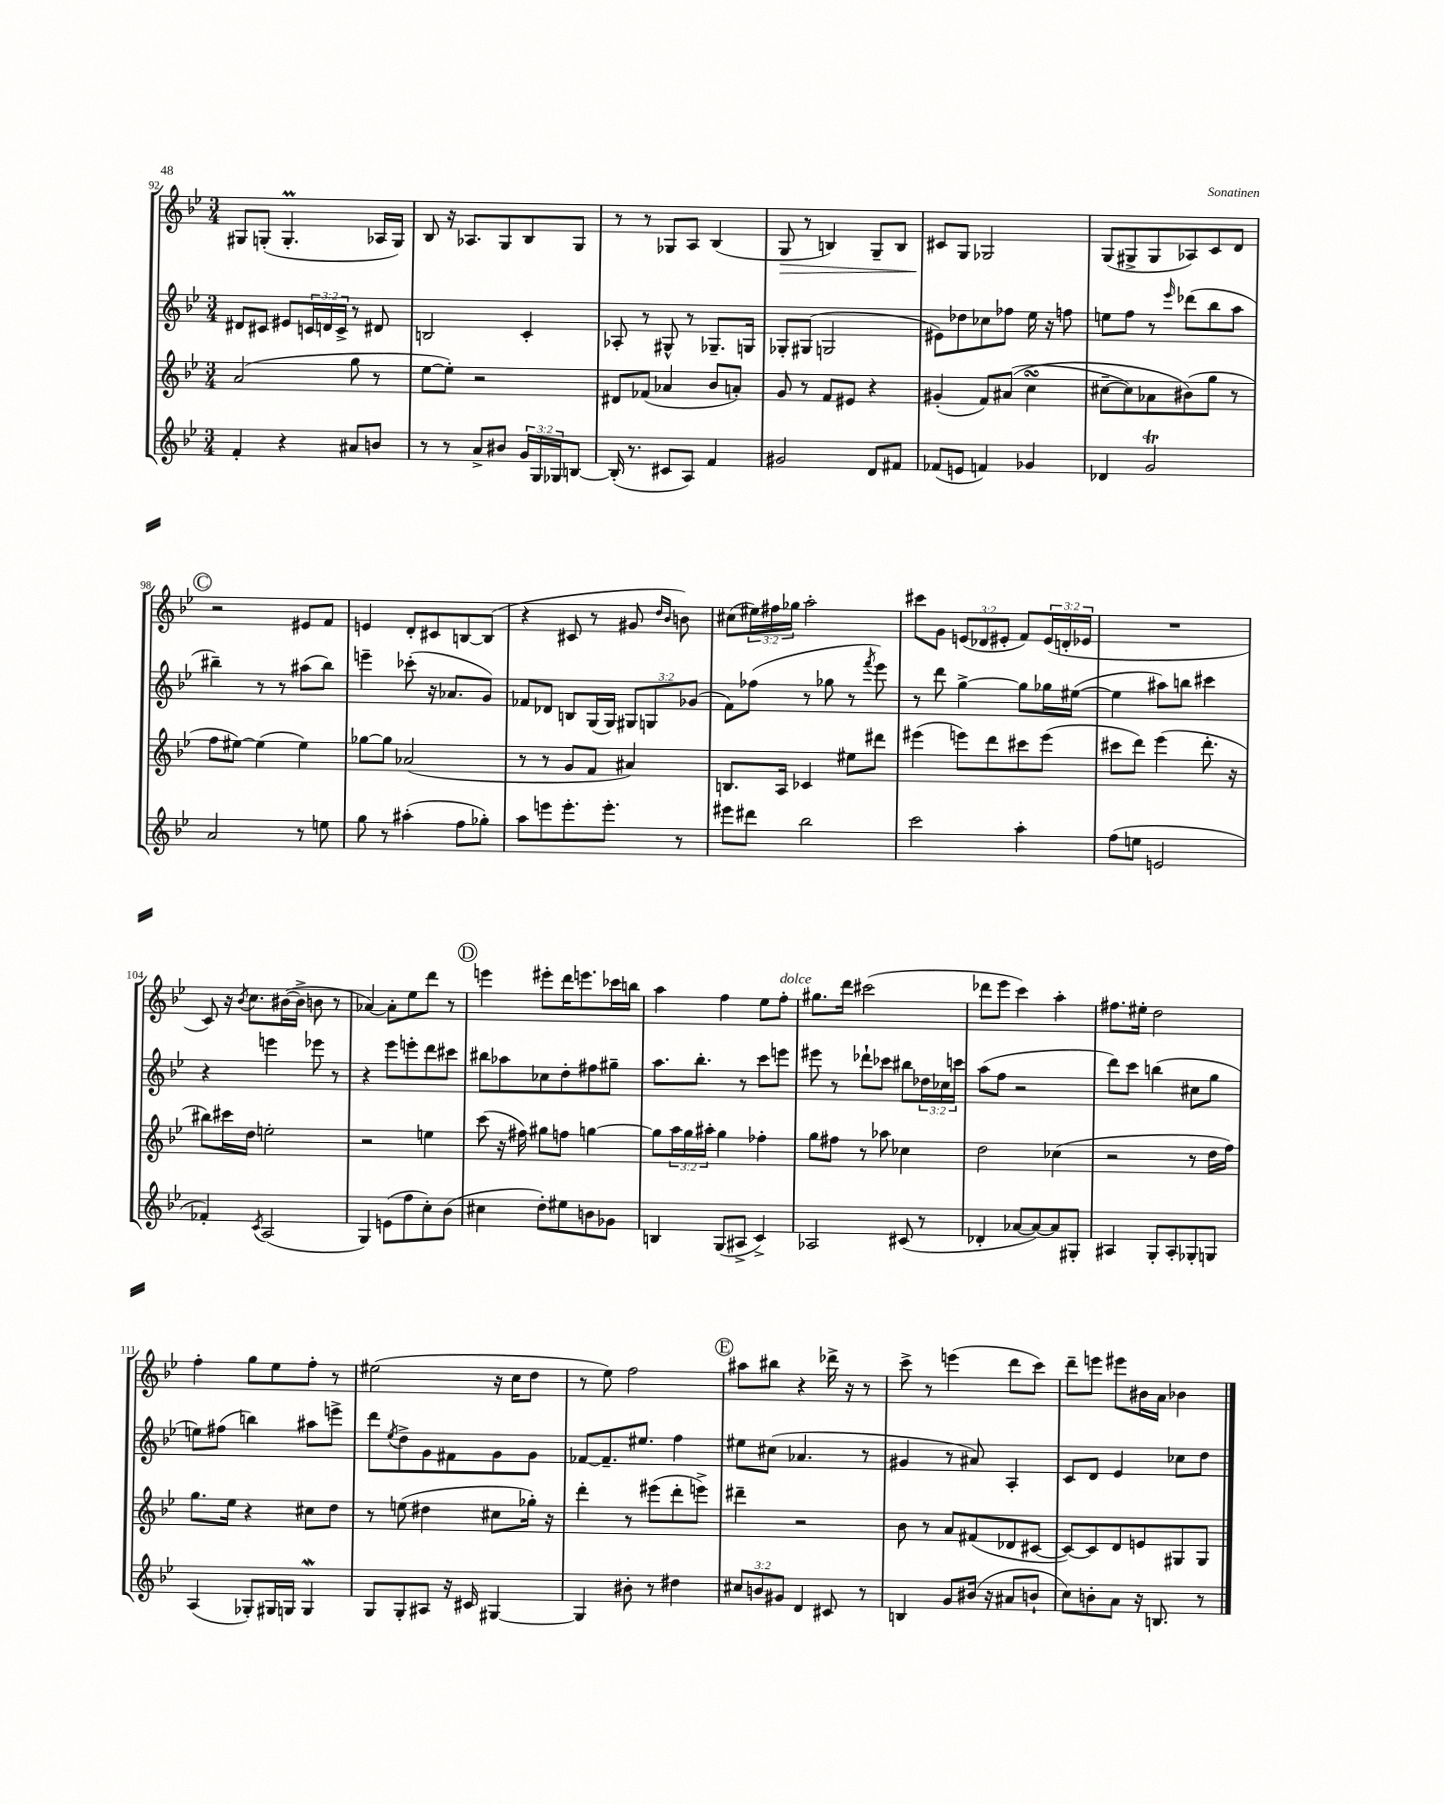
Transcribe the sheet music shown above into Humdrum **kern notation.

**kern	**kern	**kern	**kern	**dynam
*part4	*part3	*part2	*part1	*part1
*staff4	*staff3	*staff2	*staff1	*staff1
*clefG2	*clefG2	*clefG2	*clefG2	*
*k[b-e-]	*k[b-e-]	*k[b-e-]	*k[b-e-]	*
*M3/4	*M3/4	*M3/4	*M3/4	*
=92	=92	=92	=92	=92
4f'/	(2a/	8d#X/L	8G#X/L	.
.	.	8c#X/J	(8Gn'/J	.
4r	.	8e#X/L	4.GM'/	.
.	.	24cn/L	.	.
.	.	24dn/	.	.
.	.	24c^/JJ	.	.
8a#X/L	8gg\	8r	.	.
8bn/J	8r	8d#X/	16A-X/LL	.
.	.	.	16G/JJ)	.
=93	=93	=93	=93	=93
8r	[8ee-\L	2Bn/	8B-/	.
8r	8ee-'\J])	.	16r	.
.	.	.	8.A-X/L	.
8a^/L	2r	.	.	.
8b#X/J	.	.	8G/	.
24g/LL	.	4c'/	8B-/	.
24G/	.	.	.	.
24G-X/J	.	.	.	.
[8Bn/J	.	.	8G/J	.
=94	=94	=94	=94	=94
(16B'/]	8d#X/L	8A-X'/	8r	.
8.r	.	.	.	.
.	(8f-X/J	8r	8r	.
8c#X/L	4a-X/	8G#X^^/	8G-X/L	.
8A/J)	.	8r	8A/J	.
4f/	8b-/L	8.G-X~/L	(4B-/	.
.	8an'/J)	.	.	.
.	.	16Gn/Jk	.	.
=95	=95	=95	=95	=95
!	!	!	!	!LO:HP:b
2g#X/	8g/	8G-X'/L	8G/	>
.	8r	(8G#X/J	8r	.
.	8f/L	2Gn/	4Bn/)	.
.	8e#X/J	.	.	.
8d/L	4r	.	8G~/L	.
8f#X/J	.	.	8B/J	.
=96	=96	=96	=96	=96
(8f-X/L	(4g#X'/	8e#X\L)	8c#X/L	.
8en/J	.	8dd-X\	8G/J	]
4fn/)	8f/L)	8cc-X\	2G-X/	.
.	((8a#X/J	8ff-X\J	.	.
4g-X/	4ccsSSS\	16ee-\	.	.
.	.	16r	.	.
.	.	8ffn\	.	.
=97	=97	=97	=97	=97
4d-X/	[8cc#X~\L	8een\L	(8G/L	.
.	8cc#\])	8ff\J	8G#X^/	.
2gT/	8a-X\	8r	8G#/	.
.	.	16qqeee-/	.	.
.	(8b#X\)	(8ddd-X\L	8A-X/)	.
.	8gg\J	8bb-\	8c/	.
.	8r	8aa\J	8d/J	.
!!LO:LB:g=z
!!LO:REH:place=s1:t=C
=98	=98	=98	=98	=98
2a/	8ff\L	4bb#X~\)	2r	.
.	[8ee#X\J)	.	.	.
.	(4ee#\]	8r	.	.
.	.	8r	.	.
8r	4ee#\)	(8aa#X\L	8e#X/L	.
8een\	.	8bb#\J)	8f/J	.
=99	=99	=99	=99	=99
8gg\	[8gg-X\L	4eeen~\	4en/	.
8r	8gg-\J]	.	.	.
(4aa#X'\	(2a-X/	(8ccc-X'\	8d'/L	.
.	.	16r	8c#X/	.
.	.	8.a-X/L	.	.
8ff\L	.	.	[8Bn/	.
8gg-X'\J)	.	8g/J)	(8B/J]	.
=100	=100	=100	=100	=100
8aa\L	8r	8f-X/L	4r	.
8eeen\	8r	8d-X/J	.	.
8.eee'\	8g/L	8Bn/L	8c#X/	.
.	8f/J	(16G/L	8r	.
8.eee'\J	.	16G/JJ)	.	.
.	4a#X/)	12G#X/L	8g#X/	.
.	.	12Gn/	.	.
.	.	.	16qqdd/LL	.
.	.	.	16qqb-/JJ	.
8r	.	.	8bn\)	.
.	.	(12g-X/J	.	.
=101	=101	=101	=101	=101
8eee#X\L	8.Bn/L	8f\L)	(8cc#X\L	.
8ddd#X\J	.	(8ff-X\J	24ee#X\L)	.
.	.	.	24ff#X\	.
.	16A/Jk	.	.	.
.	.	.	24gg-X\JJ	.
2bb-\	4c-X/	8r	2aa'\	.
.	.	8gg-X\	.	.
.	8ee#X\L	8r	.	.
.	.	8qfff/	.	.
.	8ddd#X\J	8eee-\)	.	.
=102	=102	=102	=102	=102
2ccc\	(4eee#X\	8r	8ccc#X\L	.
.	.	8ddd\	8g\J	.
.	8eeen\L)	[4gg^\	(12en/L	.
.	.	.	12d-X/	.
.	8ddd\	.	.	.
.	.	.	12e#X'/J	.
4aa'\	8ccc#X\	8gg\L]	8f/L)	.
.	(8eee\J	16gg-X\L	(24e#/L	.
.	.	.	24dn'/	.
.	.	([16ee#X\JJ	.	.
.	.	.	24e-X/JJ	.
=103	=103	=103	=103	=103
(8ff\L	8ccc#X\L	4ee#\]	2.r	.
8een\J	8ddd\J)	.	.	.
2en/	(4eee-\	8aa#X\L)	.	.
.	.	8bbn\J	.	.
.	8.ddd'\	4ccc#X\	.	.
.	16r	.	.	.
!!LO:LB:g=z
=104	=104	=104	=104	=104
4f-X'/)	8bb#X\L)	4r	8c/)	.
.	16ccc#X\L	.	16r	.
.	.	.	8qb-/	.
.	16dd\JJ	.	8.cc\L	.
8qc/	.	.	.	.
(2A/	2een'\	4eeen\	.	.
.	.	.	([16b#X\L	.
.	.	.	16b#^\JJ]	.
.	.	8eee-X\	8bn\	.
.	.	8r	8r	.
=105	=105	=105	=105	=105
4G/)	2r	4r	[4a-X/)	.
(8en\L	.	8eee-\L	8a-'\L]	.
8ff\	.	8eeen'\	8ee-\	.
8cc'\)	4een\	8ddd\	8ddd\J	.
(8b-\J	.	8ccc#X\J	8r	.
!!LO:REH:place=s1:t=D
=106	=106	=106	=106	=106
4cc#X\	(8ccc\	8bb#X\L	4eeen\	.
.	16r	8aa-X\	.	.
.	16ff#X\)	.	.	.
8dd'\L)	8gg#X\L	8cc-X\	8eee#X'\L	.
8ee#X\	8ffn\J	8dd'\	16ddd\K	.
.	.	.	8.eeen\	.
8bn\	[4ggn\	8ff#X\	.	.
8g-X\J	.	8gg#X~\J	16ccc-X\L	.
.	.	.	16bbn\JJ	.
=107	=107	=107	=107	=107
4Bn/	8gg\L]	8.aa\L	4aa\	.
.	24aa\L	.	.	.
.	24gg\	.	.	.
.	.	8.bb-'\J	.	.
.	24aa#X'\JJ	.	.	.
(8G/L	4gg\	.	4ff\	.
8A#X^/J	.	8r	.	.
4c^/)	4ff-X'\	8ccc\L	8ee-\L	.
!	!	!	!LO:TX:a:i:t=dolce	!
.	.	8eeen\J	8ff'\J	.
=108	=108	=108	=108	=108
2A-X/	8gg\L	8eee#X\	8.gg#X\L	.
.	8ff#X\J	8r	.	.
.	.	.	16ddd\Jk	.
.	8r	8ddd-X`\L	(2ccc#X\	.
.	8aa-X\	8ccc-X\J	.	.
(8c#X/	4cc-X\	8bb#X\L	.	.
8r	.	24dd-X\L	.	.
.	.	24cc-X\	.	.
.	.	24cccn\JJ	.	.
=109	=109	=109	=109	=109
4d-X'/	2dd\	(8aa\L	8ddd-X\L	.
.	.	8ff\J	8eee-\J	.
[8a-X/L	.	2r	4ccc\)	.
8a-/_)	.	.	.	.
8a-/]	(4cc-X\	.	4aa'\	.
8G#X'/J	.	.	.	.
=110	=110	=110	=110	=110
4A#X/	2r	8ddd\L)	8.ff#X\L	.
.	.	8ccc\J	.	.
.	.	.	16ee#X'\Jk	.
8G'/L	.	(4bbn\	2dd\	.
8A#'/	.	.	.	.
8G-X'/	8r	8cc#X\L	.	.
8Gn/J	16dd\LL	8gg\J	.	.
.	16ff\JJ)	.	.	.
!!LO:LB:g=z
=111	=111	=111	=111	=111
(4A/	8.gg\L	8een\L)	4ff'\	.
.	.	(8ff#X\J	.	.
.	16ee-\Jk	.	.	.
8G-X'/L)	4r	4bbn\)	8gg\L	.
16G#X/L	.	.	8ee-\	.
16Gn/JJ	.	.	.	.
4GW/	8cc#X\L	8aa#X\L	8ff'\J	.
.	8dd\J	8eeen^\J	8r	.
=112	=112	=112	=112	=112
8G/L	8r	8ddd\L	(2ee#X\	.
.	.	8qee-/	.	.
8G'/	(8een\	8dd^\	.	.
8A#X/J	4dd#X\	8g\	.	.
16r	.	8f#X\	.	.
16c#X/	.	.	.	.
[4G#X/	8cc#X\L	8g\	16r	.
.	.	.	16cc\KL	.
.	16gg-X'\Jk)	8g\J	8dd\J	.
.	16r	.	.	.
=113	=113	=113	=113	=113
4G#/]	4ddd'\	[8f-X/L	8r	.
.	.	8.f-~/]	8ee-\)	.
8b#X'\	8r	.	2ff\	.
.	.	8.ee#X/J	.	.
8r	(8eee#X\L	.	.	.
4dd#X\	8ddd'\	4ff\	.	.
.	8eeen^\J)	.	.	.
!!LO:REH:place=s1:t=E
=114	=114	=114	=114	=114
12cc#X/L	4ddd#X~\	8ee#X\L	8aa#X\L	.
12bn/	.	.	.	.
.	.	(8cc#X\J	8bb#X\J	.
12g#X/J	.	.	.	.
4d/	2r	4.a-X/	4r	.
8c#X/	.	.	16ddd-X^\	.
.	.	.	16r	.
8r	.	8r	8r	.
=115	=115	=115	=115	=115
4Bn/	8b-\	4g#X/	8ccc^\	.
.	8r	.	8r	.
8g/L	8a/L	8r	(4eeen\	.
(16b#X/Jk	(8f#X/	8a#X/)	.	.
16r	.	.	.	.
8a#X/L	8d-X/	4A'/	8ddd\L	.
8bn`/J	[8c#X/J	.	8ccc\J)	.
=116	=116	=116	=116	=116
8cc\L)	8c#/L_)	8c/L	8ddd~\L	.
8bn'\	8c#/]	8d/J	8eeen\J	.
8a\J	8d/	4e-/	8eee#X\L	.
16r	8en/	.	16b#X\L	.
8.Bn/	.	.	16a\JJ	.
.	8G#X/	8cc-X\L	4b-X\	.
8r	8G#/J	8dd\J	.	.
==	==	==	==	==
*-	*-	*-	*-	*-
